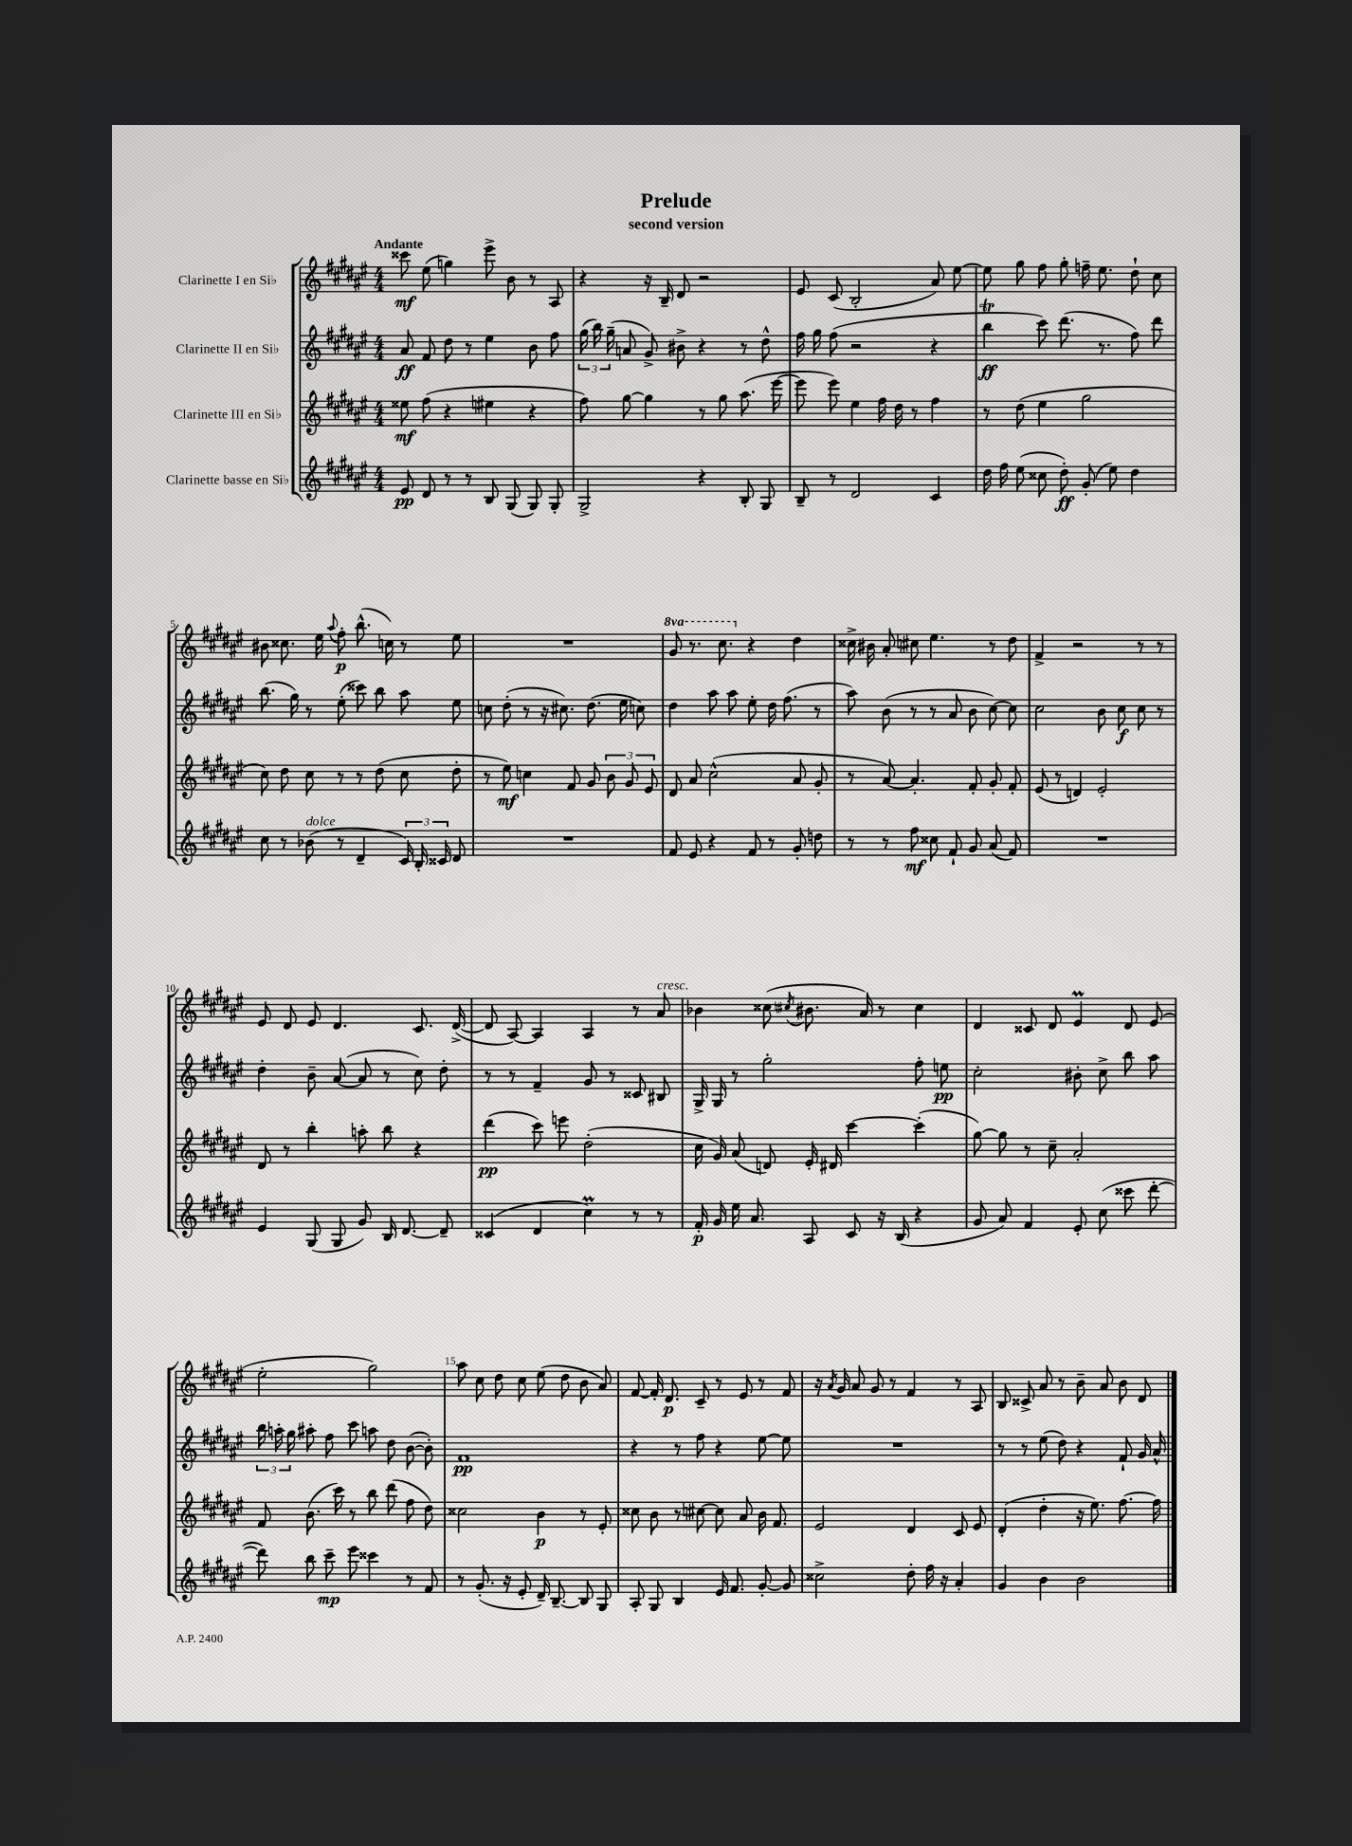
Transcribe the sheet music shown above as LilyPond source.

\header { title = "Prelude" subtitle = "second version" }
<<
\new StaffGroup <<
\new Staff = "s0" \with { instrumentName = "Clarinette I en Sib" } {
    \clef treble \key fis \major \numericTimeSignature \time 4/4 \set Staff.ottavationMarkups = #ottavation-simple-ordinals \tempo "Andante"
    \autoBeamOff cisis'''8\mf eis''8( g''4) eis'''8-> b'8 r8 ais8 |
    r4 r16 b16-- dis'8 r2 |
    eis'8 cis'8( b2-. ais'8) eis''8~ |
    eis''8 gis''8 fis''8 gis''8-. f''16-- eis''8. dis''8-! cis''8 |
    bis'8 cisis''8. eis''16 \appoggiatura { ais''8 } fis''8-.\p b''8.-^( c''16) r8 eis''8 |
    R1 |
    \ottava #1 gis''8 r8. cis'''8. \ottava #0 r4 dis''4 |
    cisis''16-> bis'16 ais'8-. cis''8 eis''4. r8 dis''8 |
    fis'4-> r2 r8 r8 |
    eis'8 dis'8 eis'8 dis'4. cis'8. dis'16~->( |
    dis'8 ais8~) ais4 ais4 r8 ais'8^\markup { \italic "cresc." } |
    bes'4 cisis''8( \acciaccatura { cis''8 } bis'8. ais'16) r8 cis''4 |
    dis'4 cisis'8 dis'8 eis'4\prall dis'8 eis'8( |
    eis''2-. gis''2) |
    ais''8 cis''8 dis''8 cis''8 eis''8( dis''8 b'8 ais'8) |
    fis'8~ fis'16-. dis'8.\p cis'8-- r8 eis'8 r8 fis'8 |
    r16 \acciaccatura { ais'8 } gis'16 ais'8 gis'8 r8 fis'4 r8 ais8 |
    b8 cisis'8-> ais'8 r8 b'8-- ais'8 b'8 dis'8 \bar "|." |
}
\new Staff = "s1" \with { instrumentName = "Clarinette II en Sib" } {
    \clef treble \key fis \major \numericTimeSignature \time 4/4
    \autoBeamOff ais'8\ff fis'8 dis''8 r8 eis''4 b'8 fis''8 |
    \tuplet 3/2 { gis''16( b''16) gis''16--( } a'8 gis'8->) bis'8-> r4 r8 dis''8-^ |
    fis''16 gis''16 fis''8( r2 r4 |
    b''4\trill\ff cis'''8) dis'''8.( r8. fis''8) dis'''8 |
    b''8.( gis''16) r8 eis''8-.( cisis'''8) b''8 ais''8 eis''8 |
    c''8 dis''8-.( r8 r16 cis''8.) dis''8.( eis''16 c''8) |
    dis''4 ais''8 ais''8 eis''8-. dis''16 fis''8.( r8 |
    ais''8) b'8( r8 r8 ais'8 b'8 cis''8~) cis''8 |
    cis''2 b'8 cis''8\f cis''8 r8 |
    dis''4-. b'8-- ais'8~( ais'8 r8 cis''8) dis''8-. |
    r8 r8 fis'4-- gis'8 r8 cisis'8 bis8 |
    gis16-> gis16 r8 gis''2-. fis''8-. e''8\pp |
    cis''2-. bis'8-. cis''8-> b''8 ais''8 |
    \tuplet 3/2 { b''16 a''16-. gis''16 } ais''8-. fis''8 cis'''8 a''8 dis''8 b'8~( b'8-.) |
    fis'1\pp |
    r4 r8 fis''8 r4 eis''8~ eis''8 |
    R1 |
    r8 r8 eis''8( dis''8) r4 fis'8-! gis'16 ais'16-^ \bar "|." |
}
\new Staff = "s2" \with { instrumentName = "Clarinette III en Sib" } {
    \clef treble \key fis \major \numericTimeSignature \time 4/4
    \autoBeamOff eisis''8\mf fis''8( r4 eis''4 r4 |
    fis''8) gis''8~ gis''4 r8 gis''8 ais''8.( eis'''16~ |
    eis'''8 eis'''8) eis''4 fis''16 dis''16 r8 fis''4 |
    r8 dis''8( eis''4 gis''2 |
    cis''8) dis''8 cis''8 r8 r8 dis''8( cis''8 dis''8-. |
    r8 eis''8\mf) c''4 fis'8 gis'8 \tuplet 3/2 { b'8 gis'8 eis'8 } |
    dis'8 ais'8 cis''2-^( ais'8 gis'8-. |
    r8 ais'8~) ais'4.-. fis'8-. gis'8-. fis'8-. |
    eis'8( r8 d'4) eis'2-. |
    dis'8 r8 b''4-. a''8-. b''8 r4 |
    dis'''4\pp( cis'''8) e'''8 dis''2-.( |
    cis''16 gis'16) ais'8( d'8) eis'16-. dis'16 cis'''4~ cis'''4-.( |
    gis''8~) gis''8 r8 cis''8-- ais'2-. |
    fis'8 b'8.( cis'''16) r8 b''8 dis'''8( fis''8 dis''8) |
    cisis''2 b'4\p r8 eis'8-. |
    cisis''8 b'8 r8 cis''8~ cis''8 ais'8 b'16 fis'8. |
    eis'2 dis'4 cis'8 eis'8 |
    dis'4-.( dis''4-. r16 eis''8.) fis''8.~ fis''16 \bar "|." |
}
\new Staff = "s3" \with { instrumentName = "Clarinette basse en Sib" } {
    \clef treble \key fis \major \numericTimeSignature \time 4/4
    \autoBeamOff eis'8\pp dis'8 r8 r8 b8 gis8( gis8) gis8-. |
    gis2-> r4 b8-. gis8 |
    b8-- r8 dis'2 cis'4 |
    dis''16 fis''16 eis''8( cisis''8 dis''8-.\ff) gis'8-.( eis''8) dis''4 |
    cis''8 r8 bes'8^\markup { \italic "dolce" }( r8 dis'4-- \tuplet 3/2 { cis'16) b16-. cisis'16 } dis'8 |
    R1 |
    fis'8 eis'8 r4 fis'8 r8 gis'8-. d''8 |
    r8 r8 fis''8\mf cisis''8 fis'8-! gis'8 ais'8( fis'8) |
    R1 |
    eis'4 gis8( gis8 gis'8) b16 dis'8.~ dis'8-- |
    cisis'4( dis'4 cis''4\prall) r8 r8 |
    fis'16-.\p gis'16 eis''16 ais'8. ais8 cis'8 r16 b16( r4 |
    gis'8 ais'8) fis'4 eis'8-. cis''8( cisis'''8 dis'''8~-. |
    dis'''8) b''8 cis'''8--\mp eis'''8 cisis'''4 r8 fis'8 |
    r8 gis'8.-.( r16 eis'8-. dis'16--) b8.~-- b8 gis8 |
    ais8-. gis8 b4 eis'16 fis'8. gis'8~-. gis'8 |
    cisis''2-> dis''8-. fis''16 r16 ais'4-. |
    gis'4 b'4 b'2 \bar "|." |
}
>>
>>
\layout { \context { \Score \override BarNumber.break-visibility = ##(#f #t #t) barNumberVisibility = #(every-nth-bar-number-visible 5) } }
